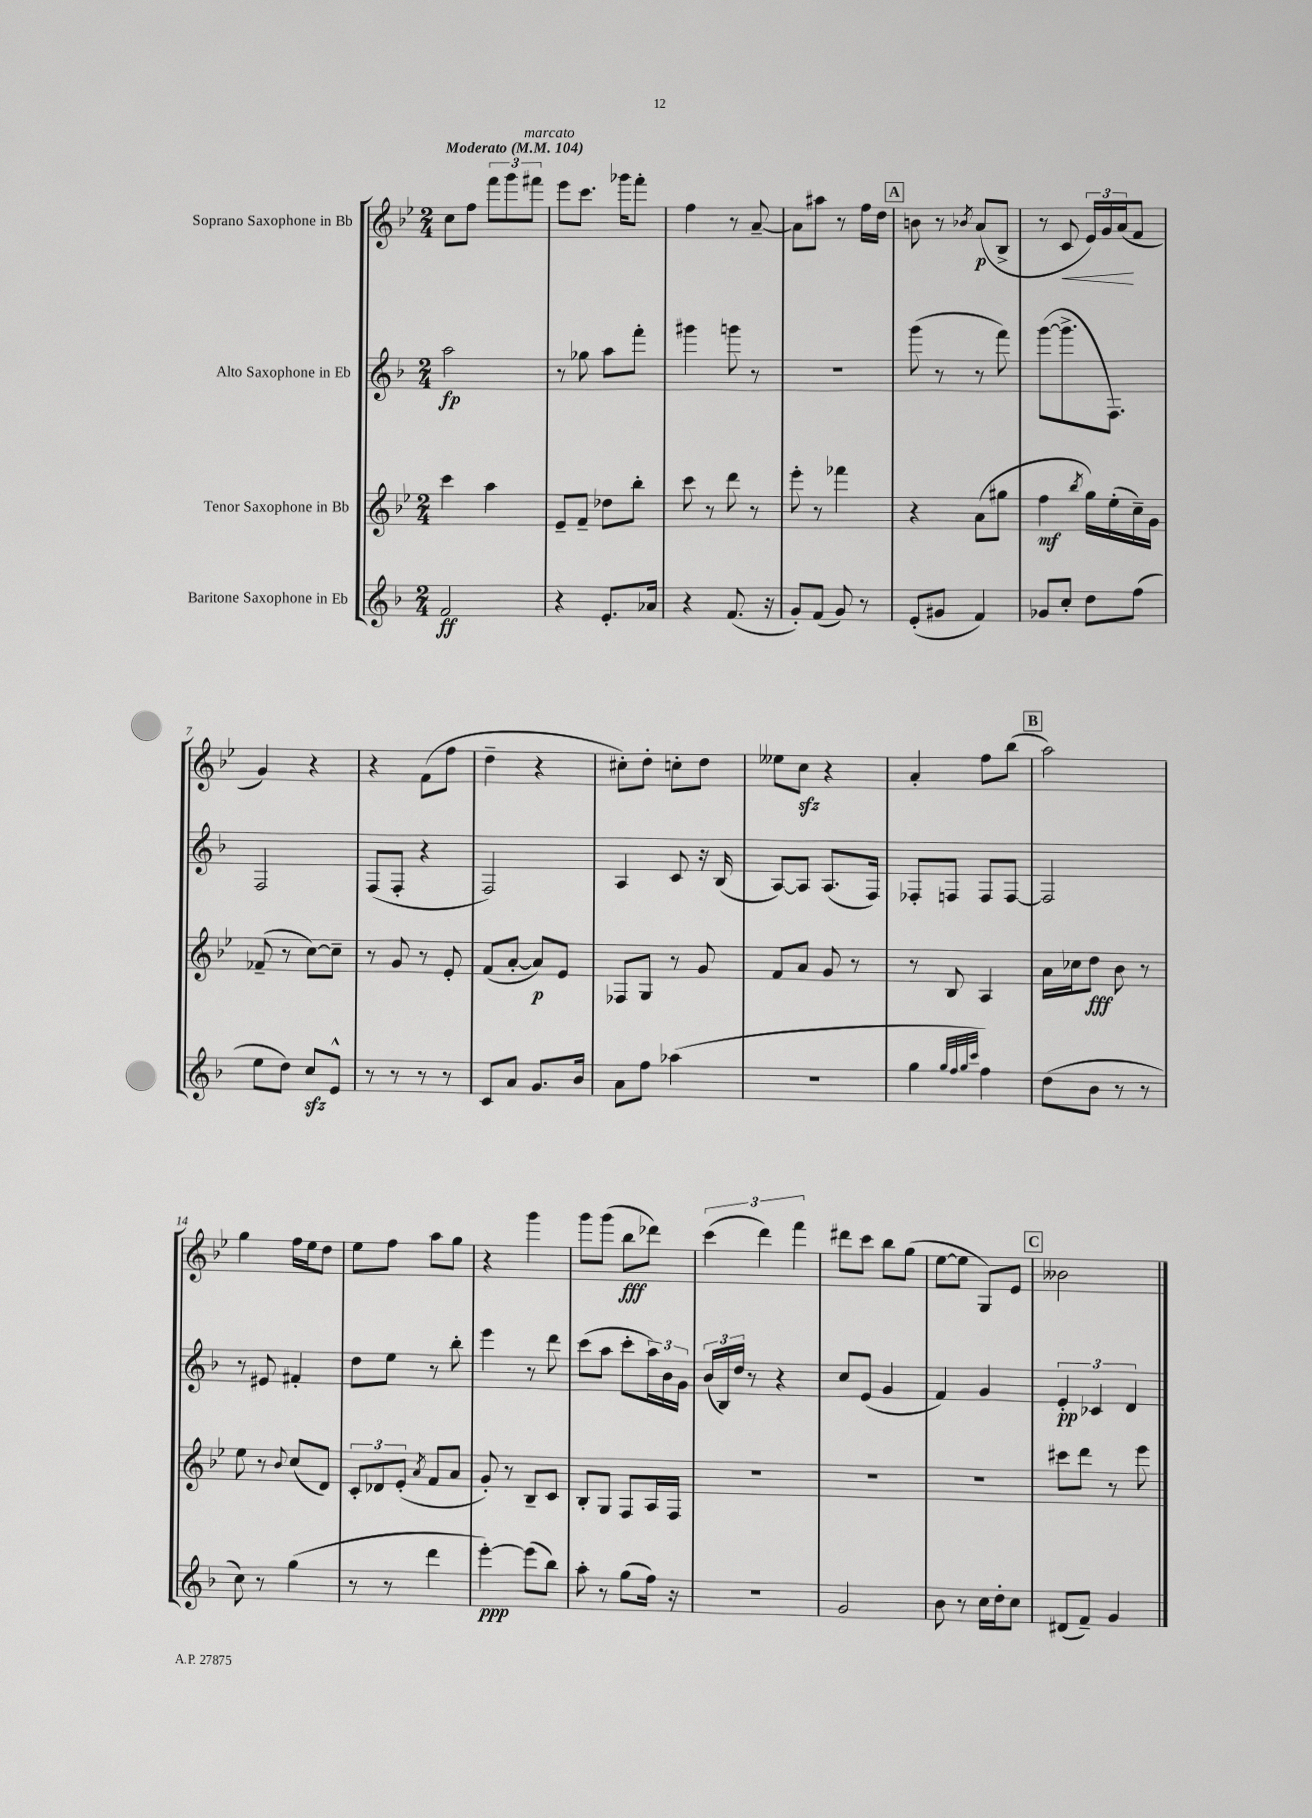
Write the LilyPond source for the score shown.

<<
\new StaffGroup <<
\new Staff = "s0" \with { instrumentName = "Soprano Saxophone in Bb" } {
    \clef treble \key bes \major \numericTimeSignature \time 2/4 \tempo "Moderato" 4 = 104
    c''8 f''8 \tuplet 3/2 { f'''8 g'''8 fis'''8^\markup { \italic "marcato" } } |
    ees'''8 c'''8. ges'''16 f'''8-. |
    f''4 r8 a'8~-- |
    a'8 ais''8 r8 f''16 d''16 |
    \mark \markup { \box "A" } b'8 r8 \acciaccatura { bes'8 } a'8\p( bes8-> |
    r8 c'8\< \tuplet 3/2 { ees'16) g'16 a'16\!( } f'8 |
    g'4) r4 |
    r4 f'8( f''8 |
    d''4-- r4 |
    cis''8-.) d''8-. c''8-. d''8 |
    eeses''8 c''8\sfz r4 |
    a'4-. f''8 bes''8( |
    \mark \markup { \box "B" } a''2) |
    g''4 f''16 ees''16 d''8 |
    ees''8 f''8 a''8 g''8 |
    r4 g'''4 |
    g'''8 g'''8( bes''8\fff des'''8) |
    \tuplet 3/2 { c'''4( d'''4) f'''4 } |
    dis'''8 c'''8 bes''8 g''8( |
    ees''8~ ees''8 g8) ees'8 |
    \mark \markup { \box "C" } beses'2 \bar "|." |
}
\new Staff = "s1" \with { instrumentName = "Alto Saxophone in Eb" } {
    \clef treble \key f \major \numericTimeSignature \time 2/4
    a''2\fp |
    r8 ges''8 a''8 f'''8-. |
    gis'''4 g'''8 r8 |
    r2 |
    \mark \markup { \box "A" } g'''8( r8 r8 f'''8) |
    g'''8~( g'''8.-> f8.) |
    f2 |
    f8( f8-. r4 |
    f2) |
    a4 c'8 r16 bes16( |
    a8~) a8 a8.( f16) |
    fes8-. f8 f8 f8~ |
    \mark \markup { \box "B" } f2 |
    r8 eis'8 fis'4-. |
    d''8 e''8 r8 bes''8-. |
    e'''4 r8 d'''8 |
    c'''8( a''8 c'''8-. \tuplet 3/2 { a''16) bes'16 g'16 } |
    \tuplet 3/2 { bes'16( bes16) d''16 } r8 r4 |
    c''8 e'8( g'4 |
    f'4) g'4 |
    \mark \markup { \box "C" } \tuplet 3/2 { e'4-.\pp ces'4 d'4 } \bar "|." |
}
\new Staff = "s2" \with { instrumentName = "Tenor Saxophone in Bb" } {
    \clef treble \key bes \major \numericTimeSignature \time 2/4
    c'''4 a''4 |
    ees'8-- f'8-- des''8 bes''8-. |
    c'''8 r8 d'''8 r8 |
    ees'''8-. r8 fes'''4 |
    \mark \markup { \box "A" } r4 a'8( gis''8 |
    f''4\mf \acciaccatura { bes''8 } g''16) ees''16-.( c''16--) g'16 |
    fes'8--( r8 c''8~) c''8-- |
    r8 g'8 r8 ees'8-. |
    f'8( a'8~-. a'8\p) ees'8 |
    fes8 g8 r8 g'8 |
    f'8 a'8 g'8 r8 |
    r8 bes8 a4 |
    \mark \markup { \box "B" } a'16 ces''16 d''8\fff bes'8 r8 |
    ees''8 r8 \appoggiatura { bes'8 } c''8( d'8) |
    \tuplet 3/2 { c'8-. des'8 ees'8-.( } \acciaccatura { a'8 } f'8 a'8 |
    g'8-.) r8 bes8-- c'8 |
    bes8-. g8 f8 a16 f16 |
    R2 |
    R2 |
    R2 |
    \mark \markup { \box "C" } cis'''8 d'''8 r8 ees'''8 \bar "|." |
}
\new Staff = "s3" \with { instrumentName = "Baritone Saxophone in Eb" } {
    \clef treble \key f \major \numericTimeSignature \time 2/4
    f'2\ff |
    r4 e'8.-. aes'16 |
    r4 f'8.( r16 |
    g'8-.) f'8( g'8) r8 |
    \mark \markup { \box "A" } e'8-.( gis'8 f'4) |
    ges'8 c''8-. d''8 f''8( |
    e''8 d''8) c''8\sfz e'8-^ |
    r8 r8 r8 r8 |
    c'8 a'8 g'8. bes'16 |
    a'8 f''8 aes''4( |
    r2 |
    g''4 \grace { g''32 f''32 g''32 c'''32 } f''4) |
    \mark \markup { \box "B" } d''8( bes'8 r8 r8 |
    c''8) r8 g''4( |
    r8 r8 d'''4 |
    e'''4~-.\ppp) e'''8( bes''8) |
    a''8-. r8 g''8( f''16) r16 |
    R2 |
    g'2 |
    bes'8 r8 c''16 d''16-. c''8 |
    \mark \markup { \box "C" } dis'8( f'8--) g'4 \bar "|." |
}
>>
>>
